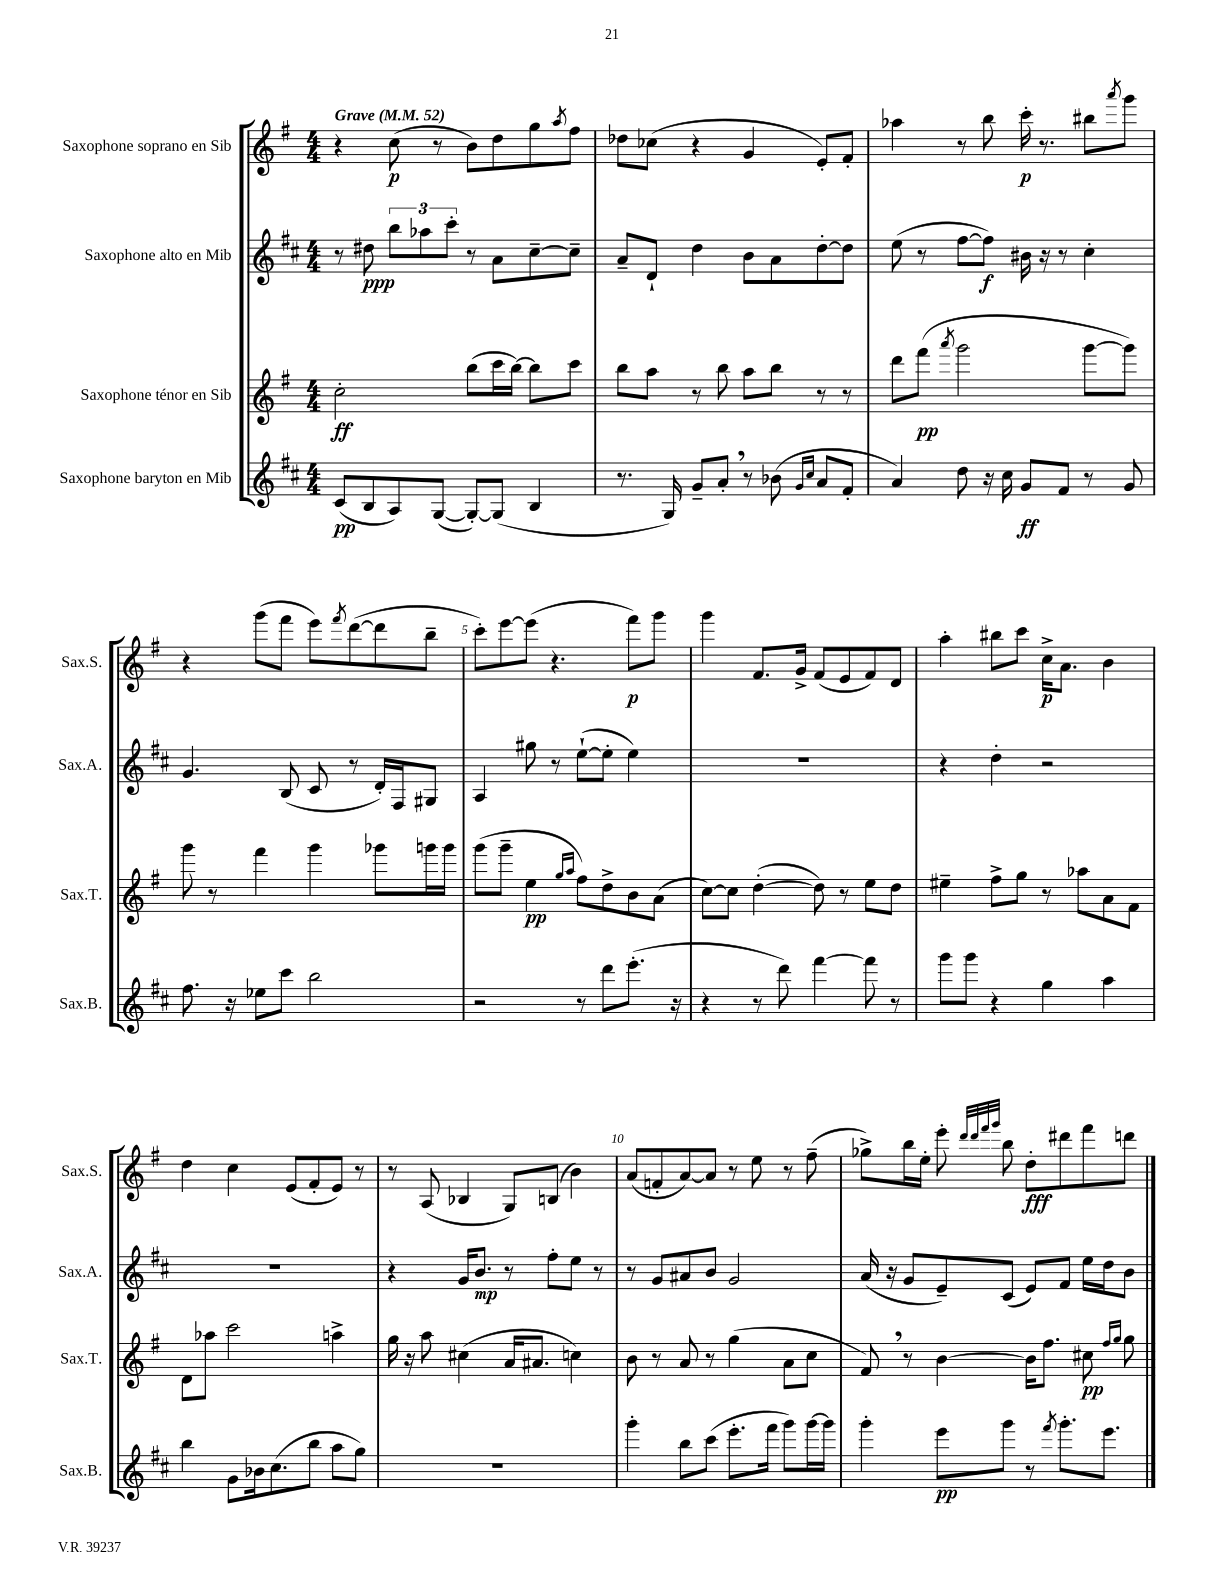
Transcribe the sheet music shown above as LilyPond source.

<<
\new StaffGroup <<
\new Staff = "s0" \with { instrumentName = "Saxophone soprano en Sib" shortInstrumentName = "Sax.S." } {
    \clef treble \key g \major \numericTimeSignature \time 4/4 \tempo "Grave" 4 = 52
    r4 c''8\p( r8 b'8) d''8 g''8 \acciaccatura { a''8 } fis''8 |
    des''8 ces''8( r4 g'4 e'8-.) fis'8-. |
    aes''4 r8 b''8 c'''16-.\p r8. bis''8 \acciaccatura { a'''8 } g'''8 |
    r4 g'''8( fis'''8 e'''8) \acciaccatura { fis'''8 } d'''8~( d'''8 b''8-- |
    c'''8-.) e'''8~ e'''8( r4. fis'''8\p) g'''8 |
    g'''4 fis'8. g'16-> fis'8( e'8 fis'8) d'8 |
    a''4-. bis''8 c'''8 c''16->\p a'8. b'4 |
    d''4 c''4 e'8( fis'8-. e'8) r8 |
    r8 a8( bes4 g8) b8( b'4) |
    a'8( f'8-. a'8~) a'8 r8 e''8 r8 fis''8--( |
    ges''8->) b''16 e''16-. e'''8-. \grace { d'''32 d'''32 fis'''32 g'''32 } b''8 d''8-.\fff dis'''8 fis'''8 d'''8 \bar "|." |
}
\new Staff = "s1" \with { instrumentName = "Saxophone alto en Mib" shortInstrumentName = "Sax.A." } {
    \clef treble \key d \major \numericTimeSignature \time 4/4
    r8 dis''8\ppp \tuplet 3/2 { b''8 aes''8 cis'''8-. } r8 a'8 cis''8~-- cis''8-- |
    a'8-- d'8-! d''4 b'8 a'8 d''8~-. d''8 |
    e''8( r8 fis''8~ fis''8\f) bis'16 r16 r8 cis''4-. |
    g'4. b8( cis'8 r8 d'16-.) fis16 gis8 |
    a4 gis''8 r8 e''8~-!( e''8-. e''4) |
    R1 |
    r4 d''4-. r2 |
    R1 |
    r4 g'16 b'8.\mp r8 fis''8-. e''8 r8 |
    r8 g'8 ais'8 b'8 g'2 |
    a'16( r16 g'8 e'8--) cis'8( e'8) fis'8 e''16 d''16 b'8 \bar "|." |
}
\new Staff = "s2" \with { instrumentName = "Saxophone ténor en Sib" shortInstrumentName = "Sax.T." } {
    \clef treble \key g \major \numericTimeSignature \time 4/4
    c''2-.\ff b''8( c'''16 b''16~) b''8 c'''8 |
    b''8 a''8 r8 b''8 a''8 b''8 r8 r8 |
    d'''8 fis'''8\pp( \acciaccatura { a'''8 } g'''2 g'''8~ g'''8) |
    g'''8 r8 fis'''4 g'''4 ges'''8 g'''16 g'''16 |
    g'''8( g'''8-- e''4\pp \grace { g''16 a''16 } fis''8) d''8-> b'8 a'8( |
    c''8~) c''8 d''4~-.( d''8) r8 e''8 d''8 |
    eis''4-- fis''8-> g''8 r8 aes''8 a'8 fis'8 |
    d'8 aes''8 c'''2 a''4-> |
    g''16 r16 a''8 cis''4( a'16 ais'8. c''4) |
    b'8 r8 a'8 r8 g''4( a'8 c''8 |
    fis'8) \breathe r8 b'4~ b'16 fis''8. cis''8\pp \grace { fis''16 g''16 } g''8 \bar "|." |
}
\new Staff = "s3" \with { instrumentName = "Saxophone baryton en Mib" shortInstrumentName = "Sax.B." } {
    \clef treble \key d \major \numericTimeSignature \time 4/4
    cis'8\pp( b8 a8) g8~( g8~-.) g8( b4 |
    r8. g16) g'8-- a'8-. \breathe r8 bes'8( \grace { g'16 cis''16 } a'8 fis'8-. |
    a'4) d''8 r16 cis''16 g'8\ff fis'8 r8 g'8 |
    fis''8. r16 ees''8 cis'''8 b''2 |
    r2 r8 d'''8 e'''8.-.( r16 |
    r4 r8 d'''8) fis'''4~ fis'''8 r8 |
    g'''8 g'''8 r4 g''4 a''4 |
    b''4 g'8 bes'16 cis''8.( b''8 a''8 g''8) |
    R1 |
    g'''4-. b''8 cis'''8( e'''8.-. fis'''16 g'''8) g'''16~ g'''16 |
    g'''4-. e'''8\pp g'''8 r8 \acciaccatura { fis'''8 } g'''8.-. e'''8. \bar "|." |
}
>>
>>
\layout { \context { \Score \override BarNumber.break-visibility = ##(#f #t #t) barNumberVisibility = #(every-nth-bar-number-visible 5) } }
